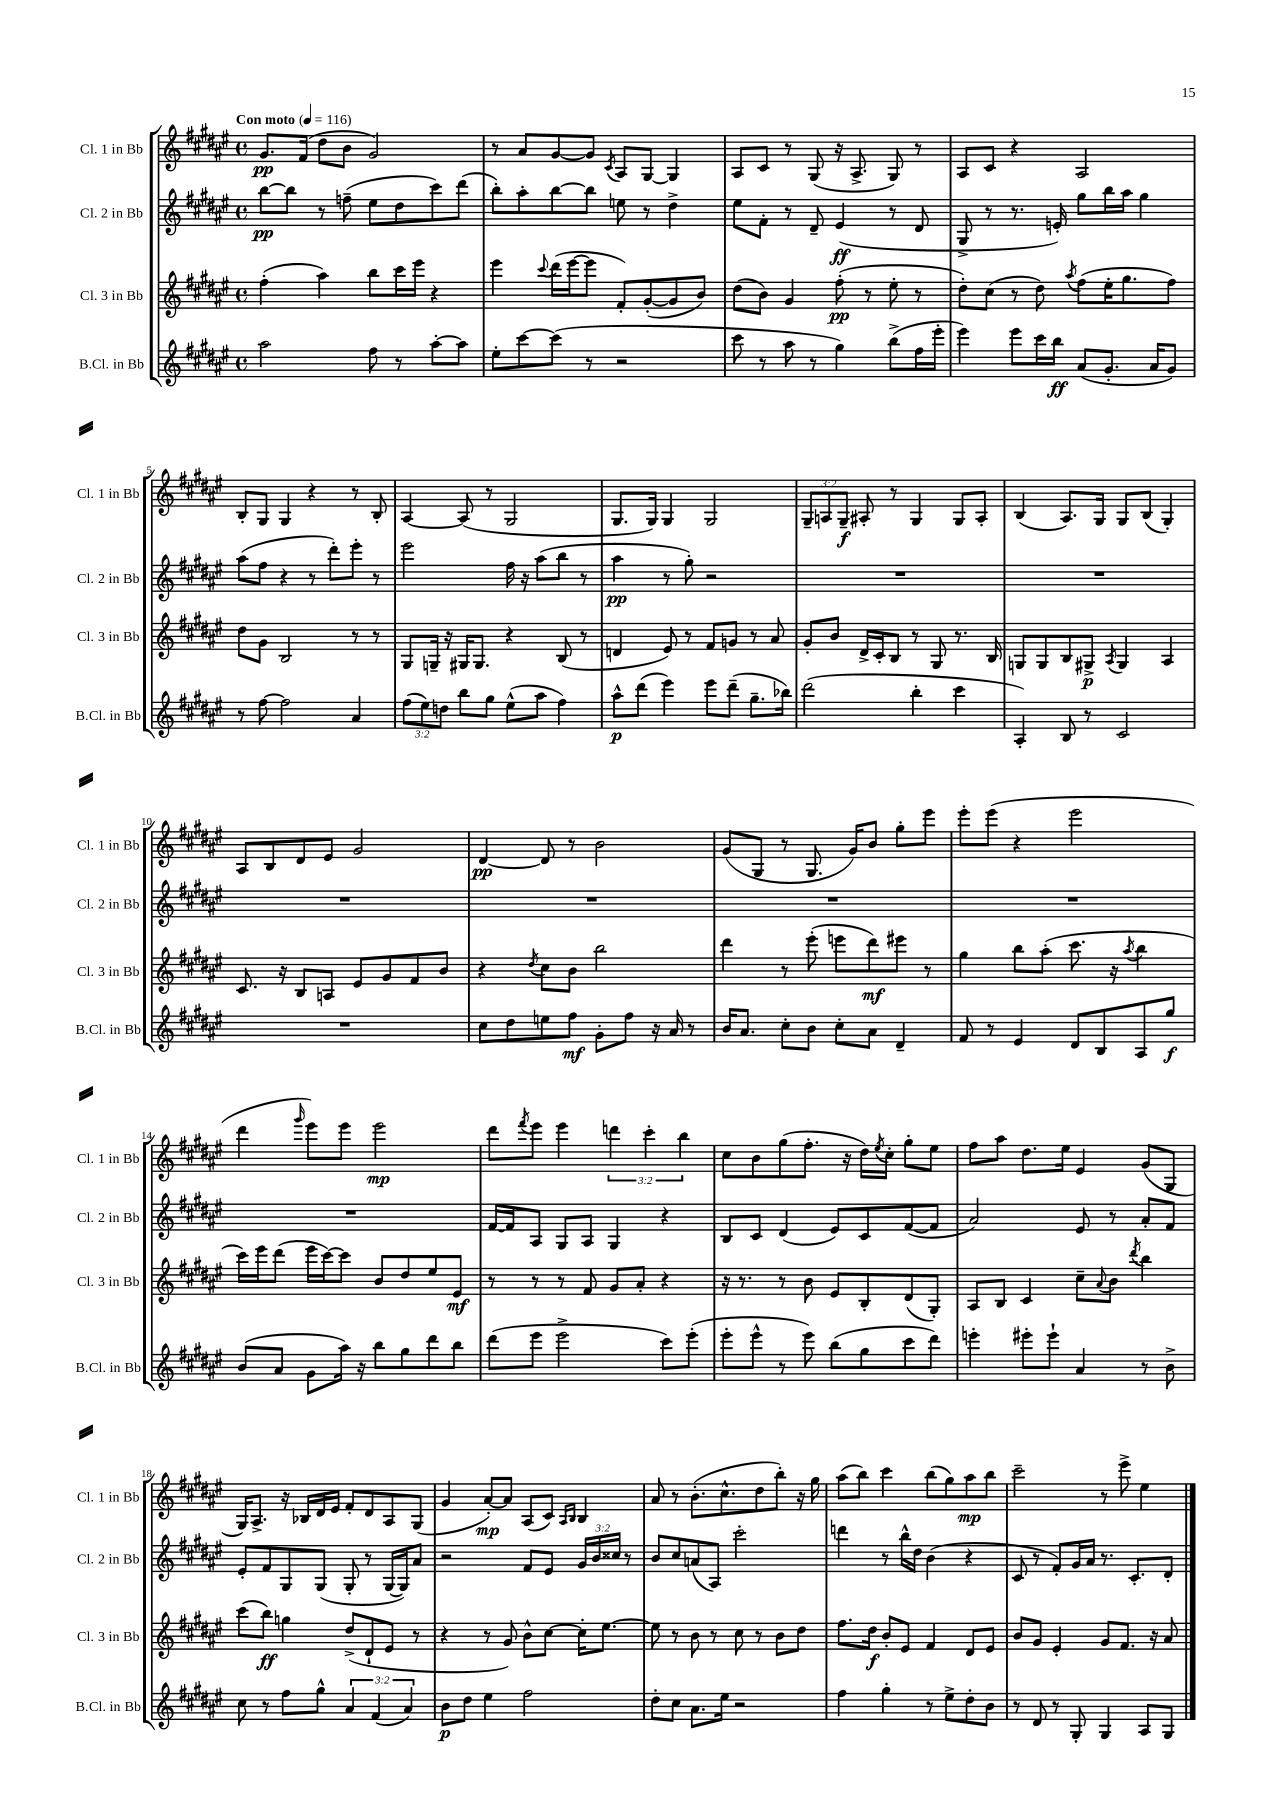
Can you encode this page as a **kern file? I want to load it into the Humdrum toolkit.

**kern	**kern	**kern	**kern
*staff4	*staff3	*staff2	*staff1
*clefG2	*clefG2	*clefG2	*clefG2
*k[f#c#g#d#a#e#]	*k[f#c#g#d#a#e#]	*k[f#c#g#d#a#e#]	*k[f#c#g#d#a#e#]
*M4/4	*M4/4	*M4/4	*M4/4
*met(c)	*met(c)	*met(c)	*met(c)
*MM116	*MM116	*MM116	*MM116
2aa#\	(4ff#'\	[8bb\L	8.g#/L
.	.	8bb\]J	.
.	.	.	(16f#/Jk
.	4aa#\)	8r	8dd#\L
.	.	(8ff~\	8b\J
8ff#\	8bb\L	8ee#\L	2g#/)
8r	16ccc#\L	8dd#\	.
.	16eee#\JJ	.	.
[8aa#'\L	4r	8ccc#\)	.
8aa#\]J	.	(8ddd#\J	.
=	=	=	=
8ee#'\L	4eee#\	8bb'\L)	8r
[8ccc#\	.	8aa#'\	8a#/L
.	8qqccc#/	.	.
(8ccc#\]J	(16ddd#\LL	[8bb\	[8g#/
.	[16eee#\J	.	.
8r	8eee#\]J	8bb\]J	8g#/]J
.	.	.	8qc#/
2r	8f#'/L)	8ee\	8A#/L
.	([8g#'/	8r	[8G#/J
.	8g#/]	4dd#^\	4G#/]
.	8b/J)	.	.
=	=	=	=
8ccc#\	(8dd#\L	8ee#\L	8A#/L
8r	8b\J)	8f#'\J	8c#/J
8aa#\	4g#/	8r	8r
8r	.	8d#~/	(8G#/
4gg#\)	(8ff#'\	(4e#/	16r
.	.	.	8.A#^/
.	8r	.	.
(8bb^\L	8ee#'\	8r	8G#/)
16ff#\L	8r	8d#/	8r
16eee#'\JJ	.	.	.
=	=	=	=
4eee#\)	8dd#'\L)	8G#^/	8A#/L
.	(8cc#\J	8r	8c#/J
8eee#\L	8r	8.r	4r
16ccc#\L	8dd#\)	.	.
16bb\JJ	.	16e'/)	.
.	8qaa#/	.	.
(8a#/L	(8ff#\L	8gg#\L	2A#/
8.g#'/J	16ee#'\K	16bb\L	.
.	8.gg#\	16aa#\JJ	.
.	.	4gg#\	.
16a#/LK	.	.	.
8g#/J)	8ff#\J)	.	.
=	=	=	=
8r	8dd#\L	(8aa#\L	8B'/L
[8ff#\	8g#\J	8ff#\J	8G#/J
2ff#\]	2B/	4r	4G#/
.	.	8r	4r
.	.	8ddd#'\L)	.
4a#/	8r	8eee#'\J	8r
.	8r	8r	8B'/
=	=	=	=
(12ff#\L	8G#/L	2eee#\	[4A#/
12ee#\)	.	.	.
.	16G~/Jk	.	.
12dd\J	.	.	.
.	16r	.	.
8bb\L	16G#/LK	.	(8A#/]
.	8.G#/J	.	.
8gg#\J	.	.	8r
(8ee#^^\L	4r	16ff#\	2G#/
.	.	16r	.
8aa#\J	.	(8aa#\L	.
4ff#\)	(8B/	8bb\J	.
.	8r	8r	.
=	=	=	=
8aa#^^\L	4d/	4aa#\	8.G#/L
(8ddd#\J	.	.	.
.	.	.	16G#/Jk)
4eee#\)	8e#/)	8r	4G#/
.	8r	8gg#'\)	.
8eee#\L	8f#/L	2r	2G#/
(8ddd#~\J	8g/J	.	.
8.gg#~\L	8r	.	.
.	8a#/	.	.
16bb-\Jk)	.	.	.
=	=	=	=
(2ddd#\	8g#'/L	1r	12G#~/L
.	.	.	12A/
.	8b/J	.	.
.	.	.	12G#~/J
.	16d#^/LL	.	8A#'/
.	16c#'/J	.	.
.	8B/J	.	8r
4bb'\	8r	.	4G#/
.	8G#/	.	.
4ccc#\	8.r	.	8G#/L
.	.	.	8A#'/J
.	16B/	.	.
=	=	=	=
4A#'/)	8G/L	1r	(4B/
.	8G/	.	.
8B/	8B/	.	8.A#/L)
8r	8G#^/J	.	.
.	.	.	16G#/Jk
.	8qA#/	.	.
2c#/	4G#/	.	8G#/L
.	.	.	(8B/J
.	4A#/	.	4G#'/)
=	=	=	=
1r	8.c#/	1r	8A#/L
.	.	.	8B/
.	16r	.	.
.	8B/L	.	8d#/
.	8A/J	.	8e#/J
.	8e#/L	.	2g#/
.	8g#/	.	.
.	8f#/	.	.
.	8b/J	.	.
=	=	=	=
8cc#\L	4r	1r	[4d#/
8dd#\	.	.	.
.	8qdd#/	.	.
8ee\	8cc#\L	.	8d#/]
8ff#\J	8b\J	.	8r
8g#'\L	2bb\	.	2b\
8ff#\J	.	.	.
16r	.	.	.
16a#/	.	.	.
8r	.	.	.
=	=	=	=
16b/LK	4ddd#\	1r	(8g#/L
8.a#/J	.	.	.
.	.	.	8G#/J
8cc#'\L	8r	.	8r
8b\J	(8eee#'\	.	8.G#/
8cc#'\L	8eee\L	.	.
.	.	.	16g#/LK)
8a#\J	8ddd#\)	.	8b/J
4d#~/	8eee#\J	.	8gg#'\L
.	8r	.	8eee#\J
=	=	=	=
8f#/	4gg#\	1r	8eee#'\L
8r	.	.	(8eee#\J
4e#/	8bb\L	.	4r
.	(8aa#'\J	.	.
8d#/L	8.ccc#\	.	2eee#\
8B/	.	.	.
.	16r	.	.
.	8qaa#/	.	.
8A#/	4bb\	.	.
8gg#/J	.	.	.
=	=	=	=
(8b/L	16ccc#\LL)	1r	4ddd#\
.	16eee#\J	.	.
8a#/J	(8ddd#\J	.	.
.	.	.	16qqggg#/
8g#\L	16eee#\LL	.	8eee#\L)
.	[16ccc#\J)	.	.
16aa#\Jk)	8ccc#\]J	.	8eee#\J
16r	.	.	.
8bb\L	8b/L	.	2eee#\
8gg#\	8dd#/	.	.
8ddd#\	8ee#/	.	.
8bb\J	8e#/J	.	.
=	=	=	=
(8ddd#\L	8r	[16f#/LL	8ddd#\L
.	.	16f#/]J	.
.	.	.	8qfff#/
8eee#\J	8r	8A#/J	8eee#\J
2eee#^\	8r	8G#/L	4eee#\
.	8f#/	8A#/J	.
.	8g#/L	4G#/	6ddd\
.	8a#'/J	.	.
.	.	.	6ccc#'\
8ccc#\L)	4r	4r	.
.	.	.	6bb\
(8eee#'\J	.	.	.
=	=	=	=
8eee#'\L	16r	8B/L	8cc#\L
.	8.r	.	.
8eee#^^\J	.	8c#/J	8b\
8r	8r	(4d#/	(8gg#\
8eee#\)	8b\	.	8.ff#'\J
(8bb\L	8e#/L	8e#/L)	.
.	.	.	16r
8gg#\	8B'/	8c#/	16dd#\LL)
.	.	.	8qee#/
.	.	.	16cc#'\JJ
8ccc#\	(8d#/	([8f#/	8gg#'\L
8ddd#\J)	8G#'/J)	8f#/]J	8ee#\J
=	=	=	=
4eee'\	8A#/L	2a#/)	8ff#\L
.	8B/J	.	8aa#\J
8eee#'\L	4c#/	.	8.dd#\L
8eee#`\J	.	.	.
.	.	.	16ee#\Jk
4a#/	8cc#~\L	8e#/	4e#/
.	8qqa#/	.	.
.	8b\J	8r	.
.	8qddd#/	.	.
8r	4bb\	8a#'/L	(8g#/L
8b^\	.	8f#/J	8G#/J
=	=	=	=
8cc#\	(8ccc#\L	8e#'/L	16G#/LK)
.	.	.	8.A#^/J
8r	8bb\J)	8f#/	.
8ff#\L	4gg\	8G#/	16r
.	.	.	16B-/LL
8gg#^^\J	.	(8G#/J	16d#/
.	.	.	16e#/JJ
6a#/	(8dd#^/L	8G#'/	8f#'/L
.	8d#`/	8r	8d#/
(6f#/	.	.	.
.	8e#/J	[16G#/LL	8A#/
.	.	16G#/]J)	.
6a#/)	.	.	.
.	8r	8a#/J	(8G#/J
=	=	=	=
8b\L	4r	2r	4g#/
8dd#\J	.	.	.
4ee#\	8r	.	[8a#'/L)
.	8g#/)	.	8a#/]J
2ff#\	8b^^\L	8f#/L	(8A#/L
.	[8cc#\J	8e#/J	8c#/J)
.	.	.	16qqA#/LL
.	.	.	16qqB/JJ
.	16cc#'\]LK	24g#/LL	4B/
.	.	24b/	.
.	[8.ee#\J	.	.
.	.	24cc##/JJ	.
.	.	8r	.
=	=	=	=
8dd#'\L	8ee#\]	8b/L	8a#/
8cc#\J	8r	8cc#/	8r
8.a#\L	8b\	(8a/	(8.b'\L
.	8r	8A#/J)	.
16ee#\Jk	.	.	8.cc#^^\
2r	8cc#\	2ccc#'\	.
.	8r	.	8dd#\
.	8b\L	.	8bb'\J)
.	8dd#\J	.	16r
.	.	.	16gg#\
=	=	=	=
4ff#\	8.ff#\L	4ddd\	(8aa#\L
.	.	.	8bb\J)
.	16dd#\Jk	.	.
4gg#'\	8b'/L	8r	4ccc#\
.	8e#/J	16bb^^\LL	.
.	.	16dd#\JJ	.
8r	4f#/	(4b\	(8bb\L
8ee#^\L	.	.	8gg#\)
8dd#'\	8d#/L	4r	8aa#\
8b\J	8e#/J	.	8bb\J
=	=	=	=
8r	8b/L	8c#/	2ccc#~\
8d#/	8g#/J	8r	.
8r	4e#'/	8f#'/L)	.
8G#'/	.	16g#/L	.
.	.	16a#/JJ	.
4G#/	8g#/L	8.r	8r
.	8.f#/J	.	8eee#^\
.	.	8.c#'/L	.
8A#/L	.	.	4ee#\
.	16r	.	.
8G#/J	8a#/	8d#'/J	.
==	==	==	==
*-	*-	*-	*-
